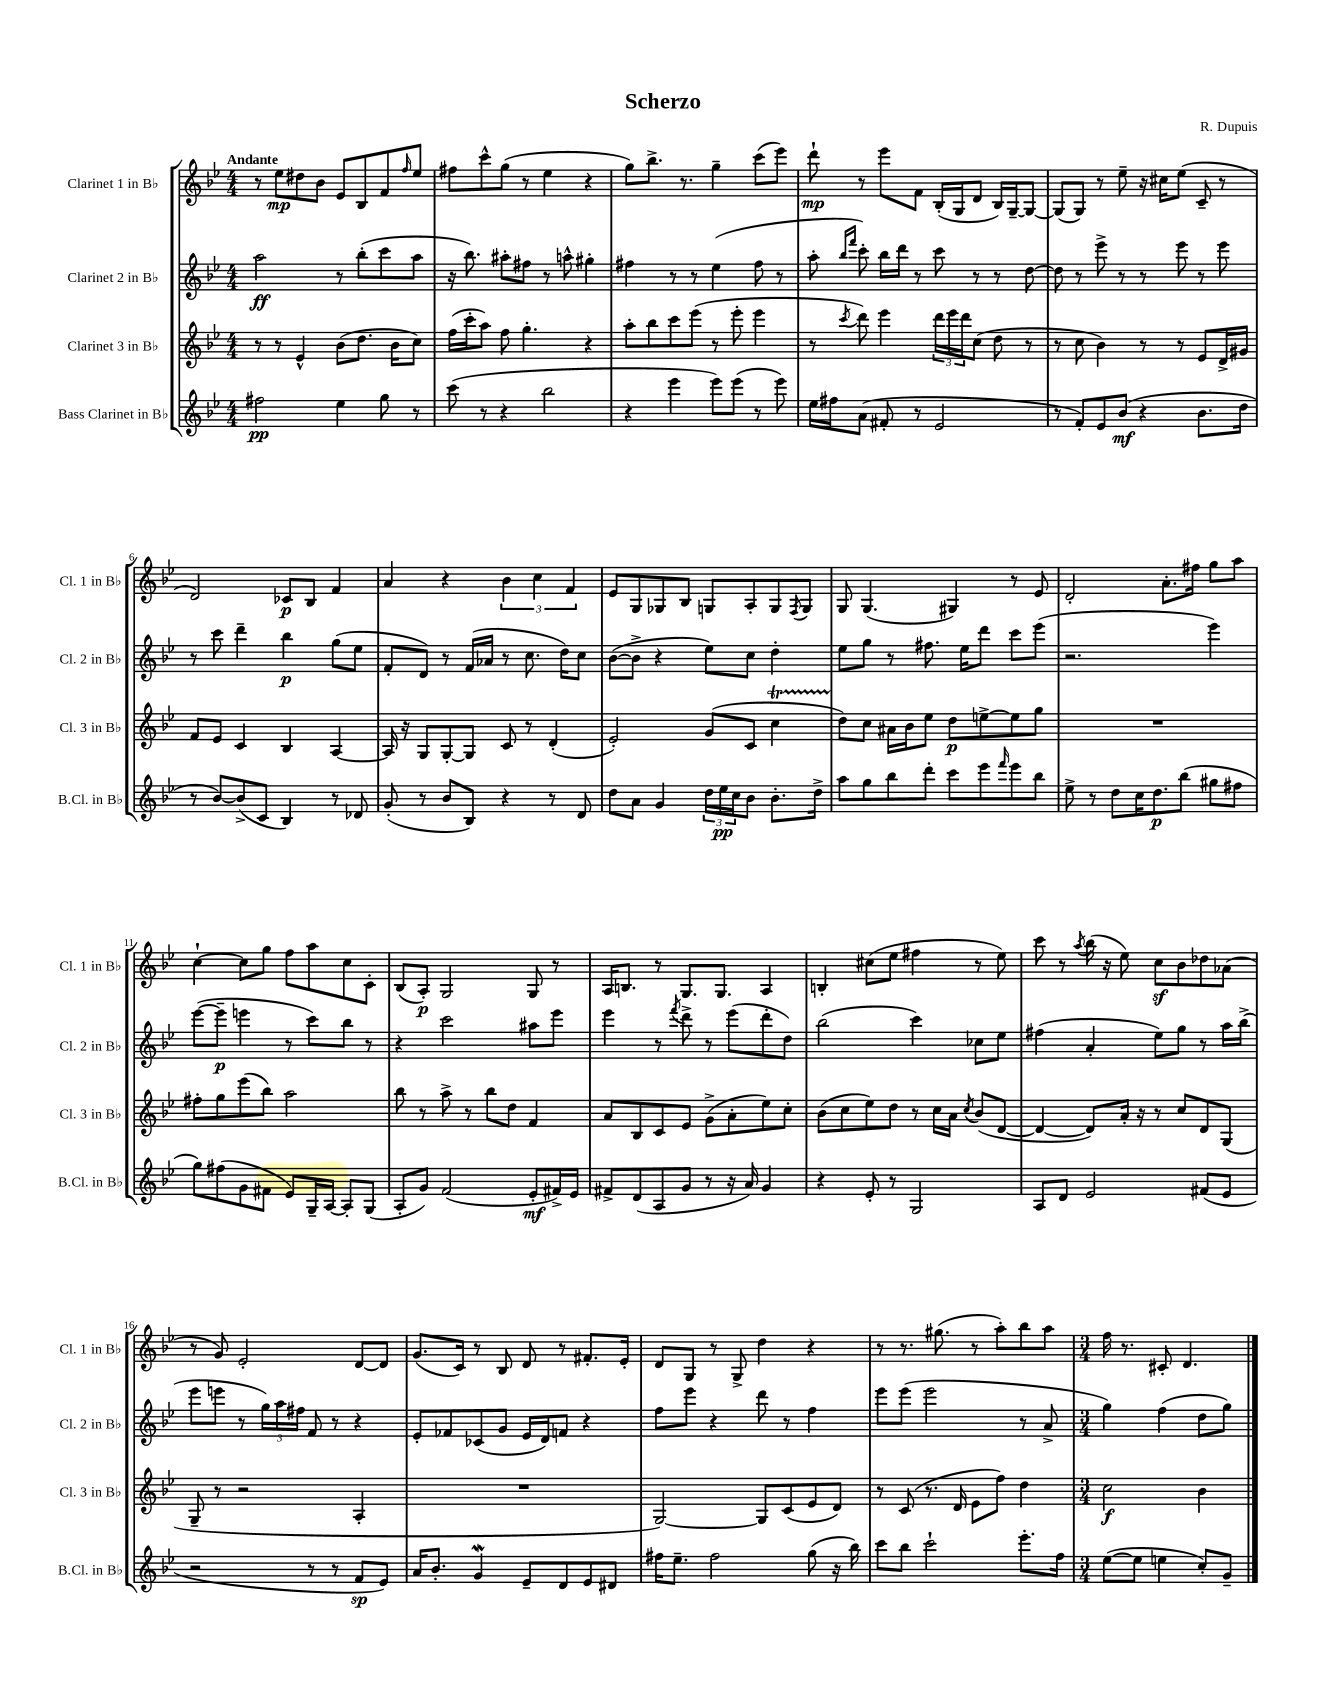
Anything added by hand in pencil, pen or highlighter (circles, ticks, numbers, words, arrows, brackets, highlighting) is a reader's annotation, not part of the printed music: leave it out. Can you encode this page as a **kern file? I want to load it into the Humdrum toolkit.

**kern	**kern	**kern	**kern
*staff4	*staff3	*staff2	*staff1
*clefG2	*clefG2	*clefG2	*clefG2
*k[b-e-]	*k[b-e-]	*k[b-e-]	*k[b-e-]
*M4/4	*M4/4	*M4/4	*M4/4
2ff#	8r	2aa	8r
.	8r	.	8ee-
.	4e-^^	.	8dd#
.	.	.	8b-
4ee-	(8b-	8r	8e-
.	8.dd	(8bb-'	8B-
8gg	.	8ccc	8f
.	16b-	.	.
.	.	.	16qqff
8r	8cc)	8aa	8ee-
=	=	=	=
(8ccc	(16ff	16r	8ff#
.	16ccc'	8.bb-)	.
8r	8aa)	.	8ccc^^
4r	8ff	8aa#'	(8gg
.	4.gg'	8ff#	8r
2bb-	.	8r	4ee-
.	.	8aa^^	.
.	4r	4gg#'	4r
=	=	=	=
4r	8aa'	4ff#	8gg)
.	8bb-	.	8.bb-^
4eee-	8ccc	8r	.
.	.	.	8.r
.	(8eee-	8r	.
8eee-)	8r	(4ee-	4gg~
(8eee-	8eee-'	.	.
8r	4eee-	8ff#	(8ccc
8eee-)	.	8r	8eee-)
=	=	=	=
16ee-	8r	8aa'	8ddd`
16ff#	.	.	.
.	.	16qqbb-	.
.	8qccc	16qqfff	.
(8a	8ddd)	8ccc')	8r
8f#'	4eee-	16bb-	8eee-
.	.	16ddd	.
8r	.	8r	8f
2e-	24ddd	8ccc	(16B-'
.	24eee-	.	.
.	.	.	16G
.	24ddd	.	.
.	(8cc	8r	8d
.	8dd	8r	16B-)
.	.	.	[16G~
.	8r	[8dd	8G_
=	=	=	=
8r	8r	8dd]	(8G]
8f')	8cc	8r	8G)
8e-	4b-)	8eee-^	8r
(8b-	.	8r	8ee-~
4r	8r	8r	16r
.	.	.	16cc#
.	8r	8eee-	(8ee-
8.b-	8e-	8r	8c~
.	16d^	8eee-	8r
16dd	16g#	.	.
=	=	=	=
8r	8f	8r	2d)
[8b-)	8e-	8ccc	.
(8b-^]	4c	4ddd~	.
8c	.	.	.
4B-)	4B-	4bb-	8c-
.	.	.	8B-
8r	[4A	(8gg	4f
8d-	.	8ee-	.
=	=	=	=
(8g'	16A]	8f'	4a
.	16r	.	.
8r	8G	8d)	.
8b-	[8G'	8r	4r
8B-)	8G]	(16f	.
.	.	16a-	.
4r	8c	8r	6b-
.	8r	8.cc	.
.	.	.	6cc
8r	(4d'	.	.
.	.	16dd)	.
.	.	.	6f
8d	.	8cc	.
=	=	=	=
8dd	2e-')	([8b-	8e-
8a	.	8b-^]	8G
4g	.	4r	8G-
.	.	.	8B-
24dd	(8g	8ee-)	8G
24ee-	.	.	.
24cc	.	.	.
8b-	8c	8cc	8A'
8.b-'	4cc	4dd'	8G
.	.	.	8qF
.	.	.	8G
16dd^	.	.	.
=	=	=	=
8aa	8dd)	8ee-	8G
8gg	8cc	8gg	(4.G
8bb-	16a#	8r	.
.	16b-	.	.
8ddd'	8ee-	8.ff#	.
8ccc	8dd	.	4G#)
.	.	16ee-	.
8eee-	[8ee^	8ddd	.
16qqfff	.	.	.
8eee-	8ee]	8ccc	8r
8bb-	8gg	(8eee-	8e-
=	=	=	=
8ee-^	1r	2.r	2d'
8r	.	.	.
8dd	.	.	.
16cc	.	.	.
8.dd	.	.	.
.	.	.	8.a'
(8bb-	.	.	.
.	.	.	16ff#
8gg#	.	4eee-)	8gg
8ff#	.	.	8aa
=	=	=	=
8gg)	8ff#'	([8eee-	[4cc`
(8ff#	8gg	8eee-~]	.
8g	(8eee-	4eee	8cc]
8f#	8bb-)	.	8gg
8e-)	2aa	8r	8ff
16G~	.	8ccc)	8aa
[16A	.	.	.
8A']	.	8bb-	8cc
(8G	.	8r	8c'
=	=	=	=
8A'	8bb-	4r	(8B-
8g)	8r	.	8A')
(2f	8aa^	2ccc	2G
.	8r	.	.
.	8bb-	.	.
.	8dd	.	.
8e-'	4f	8aa#	8G
16f#^)	.	8eee-	8r
16e-	.	.	.
=	=	=	=
8f#^	8a	4eee-	16A
.	.	.	8.B
(8d	8B-	.	.
8A	8c	8r	8r
.	.	8qfff	.
8g	8e-	8ddd^	8.G
8r	(8g^	8r	.
.	.	.	8.G
16r	8a'	(8eee-	.
16a)	.	.	.
4g	8ee-)	8ddd'	4A
.	8cc'	8dd)	.
=	=	=	=
4r	(8b-	(2bb-	4B'
.	8cc	.	.
8e-'	8ee-)	.	(8cc#
8r	8dd	.	8ee-
2G	8r	4ccc)	4ff#
.	16cc	.	.
.	16a	.	.
.	8qcc	.	.
.	(8b-	8cc-	8r
.	[8d	8ee-	8ee-)
=	=	=	=
8A	4d_	(4ff#	8ccc
8d	.	.	8r
.	.	.	8qaa
2e-	8d])	4a'	(16bb-
.	.	.	16r
.	16a'	.	8ee-)
.	16r	.	.
.	8r	8ee-)	8cc
.	8cc	8gg	8b-
(8f#	8d	8r	8dd-
8e-	(8G	16aa	(8a-
.	.	(16bb-^	.
=	=	=	=
2r	8G~	8eee-	8r
.	8r	8eee	8g)
.	2r	8r	2e-'
.	.	24gg)	.
.	.	24aa	.
.	.	24ff#	.
8r	.	8f	.
8r	.	8r	.
8f	4A'	4r	[8d
8e-)	.	.	8d]
=	=	=	=
16a	1r	8e-'	(8.g
8.b-'	.	.	.
.	.	8f-	.
.	.	.	16c)
4g	.	(8c-	8r
.	.	8g	8B-
8e-~	.	16e-	8d
.	.	16d)	.
8d	.	8f	8r
8e-	.	4r	8.f#'
8d#	.	.	.
.	.	.	16e-'
=	=	=	=
16ff#	[2G)	8ff	8d
8.ee-~	.	.	.
.	.	8eee-	8G
2ff#	.	4r	8r
.	.	.	8G^
.	8G]	8ddd	4dd
.	(8c	8r	.
(8gg	8e-	4ff	4r
16r	8d)	.	.
16bb-)	.	.	.
=	=	=	=
8ccc	8r	8eee-	8r
8bb-	(8c	(8eee-	8.r
2ccc`	8.r	2eee-	.
.	.	.	(8.gg#
.	16d	.	.
.	8e-	.	8r
.	8ff)	.	8aa')
8.eee-'	4dd	8r	8bb-
.	.	8a^	8aa
16ff	.	.	.
=	=	=	=
*M3/4	*M3/4	*M3/4	*M3/4
([8ee-	2cc	4gg)	16ff
.	.	.	8.r
8ee-]	.	.	.
4ee	.	(4ff	8c#'
.	.	.	4.d
8cc')	4b-	8dd	.
8g~	.	8gg)	.
==	==	==	==
*-	*-	*-	*-
